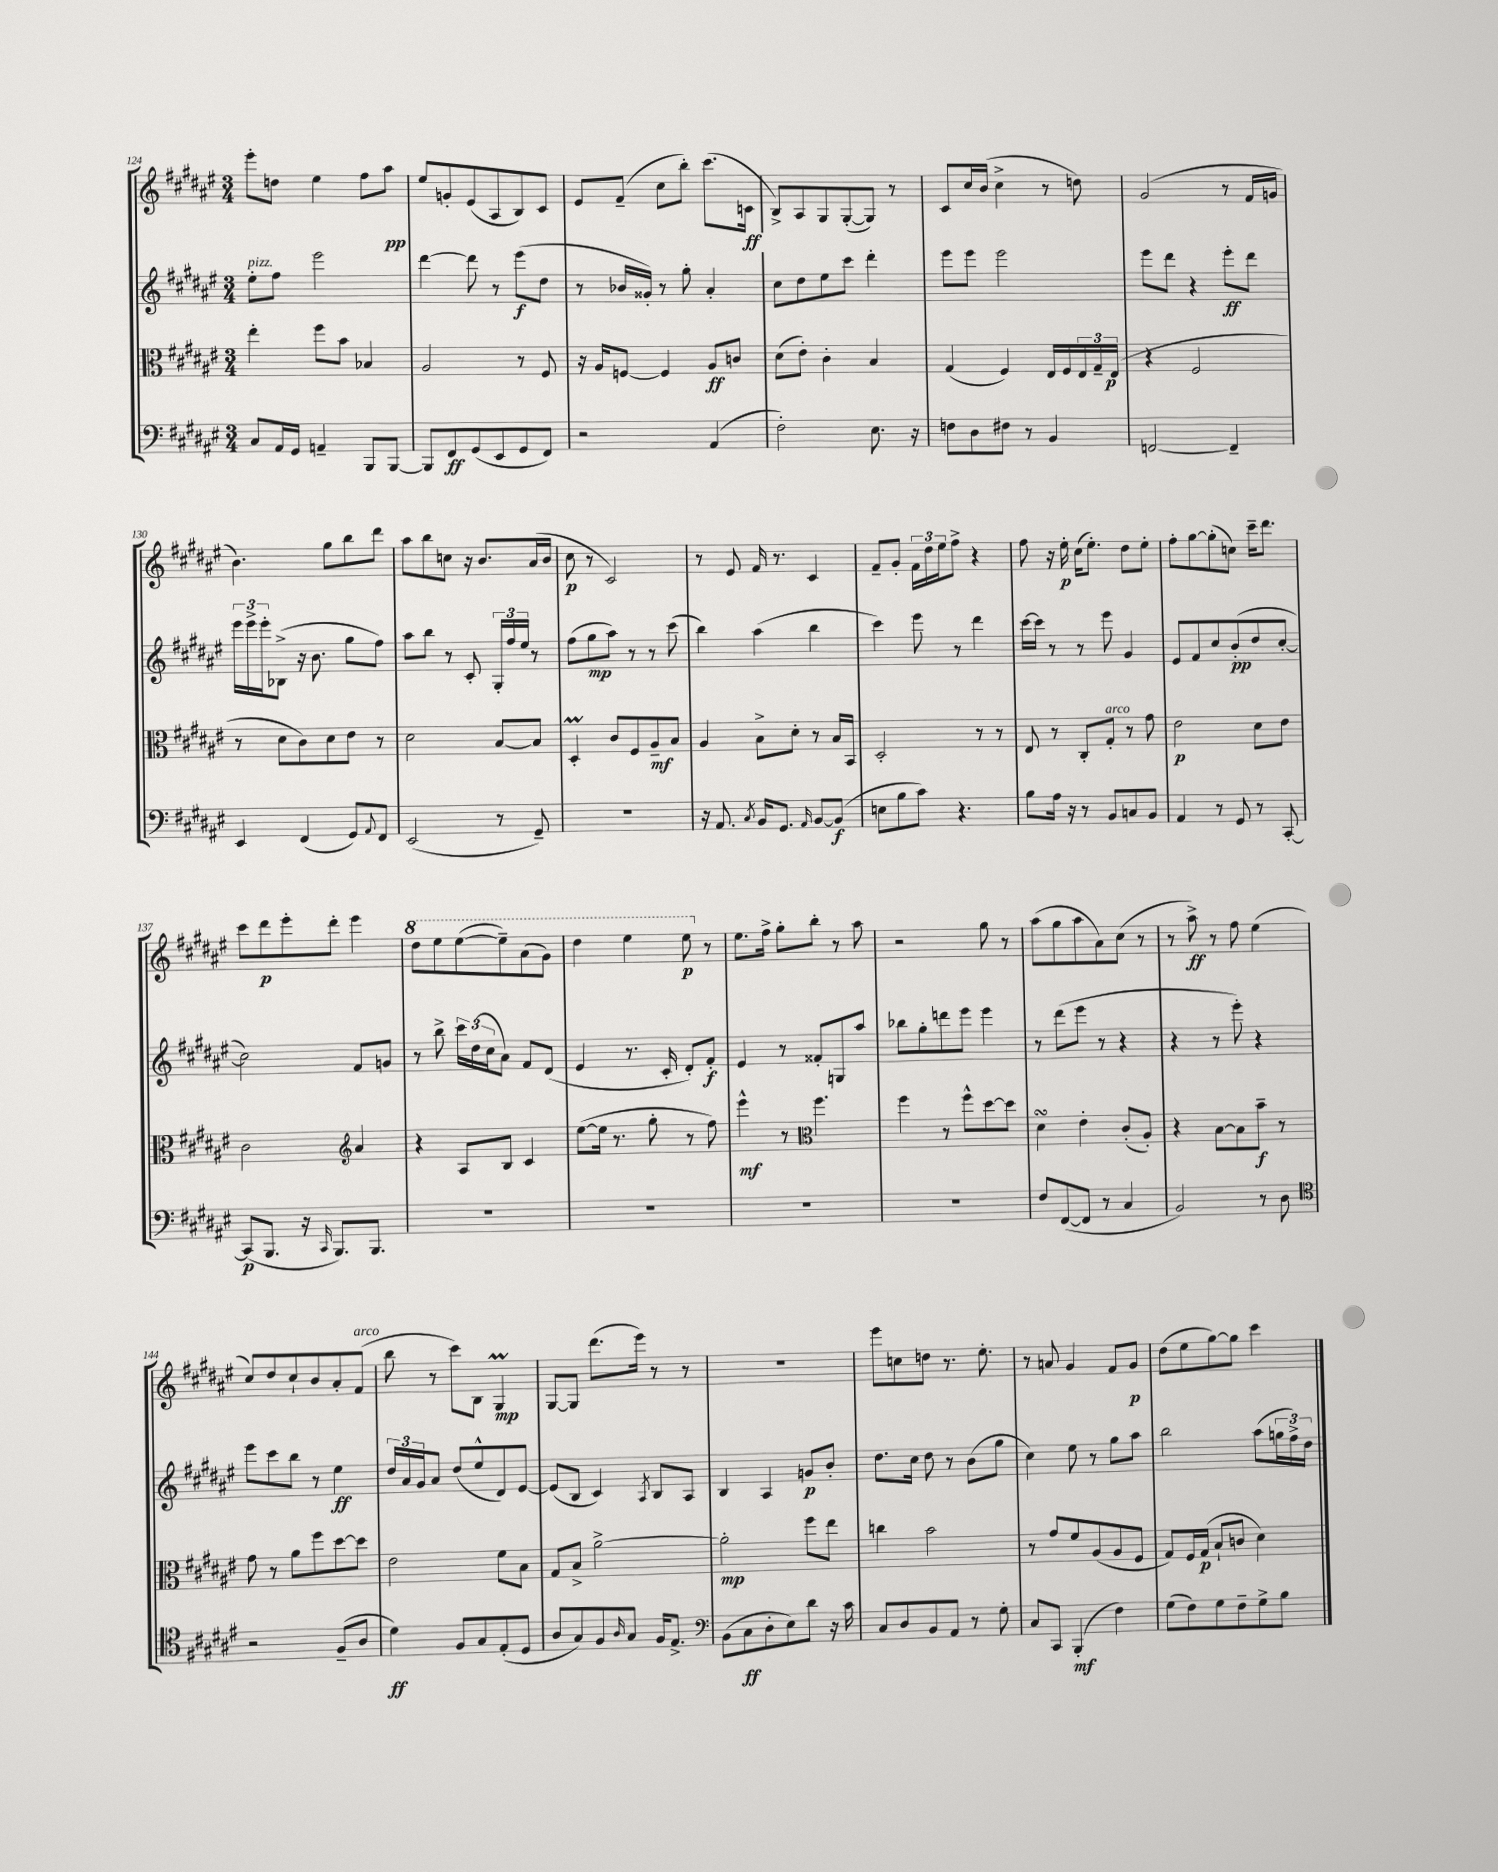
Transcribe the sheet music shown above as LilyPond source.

<<
\new StaffGroup <<
\new Staff = "s0" {
    \clef treble \key fis \major \numericTimeSignature \time 3/4
    eis'''8-. d''8 eis''4 fis''8 ais''8\pp |
    eis''8 g'8-. eis'8( ais8 b8) cis'8 |
    eis'8 fis'8--( cis''8 b''8-.) cis'''8.( c'16\ff |
    b8->) ais8 gis8 gis8~-.( gis8) r8 |
    cis'8 cis''16 b'16( cis''4-> r8 d''8) |
    gis'2( r8 fis'16 g'16 |
    b'4.) gis''8 b''8 dis'''8 |
    ais''8 b''8 c''8 r16 b'8. ais'16( b'16 |
    cis''8\p r8 cis'2) |
    r8 eis'8 fis'16 r8. cis'4 |
    fis'8-- gis'8-. \tuplet 3/2 { fis'16 dis''16 eis''16 } fis''8-> r4 |
    fis''8 r16 eis''16-.\p cis''16( eis''8.-.) dis''8 eis''8-. |
    fis''8-. gis''8~ gis''8-.( c''8) cis'''16-- dis'''8. |
    cis'''8 dis'''8\p eis'''8-. dis'''8-. eis'''4 |
    \ottava #1 dis'''8 eis'''8 eis'''8~( eis'''8--) ais''8( gis''8) |
    dis'''4 eis'''4 eis'''8\p \ottava #0 r8 |
    eis''8. fis''16-> gis''8-. b''8-. r8 ais''8 |
    r2 gis''8 r8 |
    ais''8( gis''8 ais''8 ais'8) cis''8( r8 |
    r8 ais''8->\ff) r8 fis''8 eis''4( |
    cis''8) dis''8 cis''8-! b'8 ais'8-. fis'8^\markup { \italic "arco" }( |
    b''8 r8 cis'''8) b8 gis4\prall\mp |
    gis8~ gis8 dis'''8.( eis'''16) r8 r8 |
    R2. |
    eis'''8 c''8 d''8 r8. eis''8.-. |
    r8 a'8 gis'4 fis'8 gis'8\p |
    dis''8( eis''8 gis''8~) gis''8 cis'''4 \bar "|." |
}
\new Staff = "s1" {
    \clef treble \key fis \major \numericTimeSignature \time 3/4
    eis''8-.^\markup { \italic "pizz." } fis''8 eis'''2 |
    dis'''4~ dis'''8 r8 eis'''8\f( dis''8 |
    r8 bes'16 gisis'16-.) r8 gis''8-. ais'4-. |
    cis''8 dis''8 eis''8 cis'''8 dis'''4-. |
    eis'''8 eis'''8 eis'''2 |
    eis'''8 dis'''8 r4 eis'''8-.\ff dis'''8 |
    \tuplet 3/2 { eis'''16 eis'''16-> eis'''16-. } bes8->( r16 b'8. gis''8 fis''8) |
    ais''8 b''8 r8 cis'8-. \tuplet 3/2 { gis16-. fis''16 eis''16 } r8 |
    fis''8( gis''8\mp ais''8) r8 r8 cis'''8( |
    b''4) ais''4( b''4 |
    cis'''4) eis'''8 r8 dis'''4 |
    cis'''16~ cis'''16 r8 r8 eis'''8 gis'4 |
    eis'8 fis'8 cis''8 b'8-.\pp( dis''8 cis''8~-. |
    cis''2) fis'8 g'8 |
    r8 b''8-> \tuplet 3/2 { cis'''16 dis''16( cis''16 } ais'8) fis'8 dis'8( |
    eis'4 r8. cis'16-. dis'8-.) fis'8-.\f |
    eis'4 r8 fisis'8-. g8 ais''8 |
    bes''8 gis''8-. d'''8 eis'''8 eis'''4 |
    r8 dis'''8( eis'''8 r8 r4 |
    r4 r8 eis'''8-.) r4 |
    eis'''8 cis'''8 b''8 r8 eis''4\ff |
    \tuplet 3/2 { dis''16 ais'16 gis'16 } ais'8 dis''8( eis''8-^ dis'8) eis'8~ |
    eis'8( b8 cis'4) \acciaccatura { ais8 } b8 ais8 |
    b4 ais4 g'8\p b'8-. |
    dis''8. cis''16 dis''8 r8 b'8( gis''8 |
    cis''4) eis''8 r8 gis''8 ais''8 |
    b''2 ais''8( \tuplet 3/2 { g''16 fis''16->) dis''16 } \bar "|." |
}
\new Staff = "s2" {
    \clef alto \key fis \major \numericTimeSignature \time 3/4
    eis''4-. fis''8 b'8 bes4 |
    ais2 r8 fis8 |
    r16 ais16 f8~ f4 ais8\ff c'8 |
    dis'8( eis'8-.) cis'4-. b4 |
    gis4( fis4) eis16 fis16 \tuplet 3/2 { eis16 gis16-- eis16\p( } |
    r4 fis2 |
    r8 dis'8 cis'8) dis'8 eis'8 r8 |
    dis'2 b8~ b8 |
    dis4-.\prall cis'8 fis8 ais8--\mf b8 |
    ais4 b8-> dis'8-. r8 b16 b,16 |
    dis2-. r8 r8 |
    eis8 r8 cis8-. gis8-.^\markup { \italic "arco" } r8 gis'8 |
    eis'2\p dis'8 eis'8 |
    cis'2 \clef treble ais'4 |
    r4 ais8 b8 cis'4 |
    eis''8~( eis''16 r8. gis''8-. r8 fis''8) |
    eis'''4-^\mf r8 \clef alto fis''4. |
    fis''4 r8 fis''8-^ dis''8~ dis''8 |
    dis'4\turn eis'4-. cis'8-.( ais8-.) |
    r4 b8~ b8 b'8--\f r8 |
    gis'8 r8 ais'8 fis''8 dis''8~ dis''8 |
    eis'2 fis'8 b8 |
    gis8 b8-> ais'2~-> |
    ais'2-.\mp fis''8 eis''8 |
    c''4 b'2 |
    r8 gis'8 fis'8 ais8( ais8 fis8 |
    gis8) fis16 gis16\p( b8-! c'8 dis'4) \bar "|." |
}
\new Staff = "s3" {
    \clef bass \key fis \major \numericTimeSignature \time 3/4
    cis8 ais,16 gis,16 a,4-- b,,8 b,,8~ |
    b,,8 fis,8\ff gis,8( eis,8 gis,8 fis,8) |
    r2 ais,4( |
    fis2-.) eis8. r16 |
    f8 dis8 fis8 r8 b,4 |
    f,2~ f,4-- |
    eis,4 fis,4( gis,8) \appoggiatura { ais,8 } fis,8 |
    eis,2( r8 gis,8--) |
    R2. |
    r16 ais,8. \acciaccatura { cis8 } b,16 gis,8. \grace { ais,16 } b,8~ b,8\f( |
    e8 b8 cis'8) r4. |
    b8 ais16 r16 r8 b,8 c8 b,8 |
    ais,4 r8 gis,8 r8 cis,8~-. |
    cis,8\p( b,,8. r16 \grace { cis,16 } b,,8.) b,,8. |
    R2. |
    R2. |
    R2. |
    R2. |
    fis8 fis,8~( fis,8 r8 cis4 |
    b,2) r8 dis8 |
    \clef tenor r2 fis8--( ais8 |
    dis'4\ff) fis8 gis8 eis8-.( dis8 |
    ais8 gis8) fis8 \grace { ais16 } gis8 fis16 eis8.-> |
    \clef bass b,8( cis8\ff dis8-. eis8) dis'8 r16 cis'16 |
    cis8 dis8 b,8 ais,8 r8 gis8-. |
    cis8 cis,8 b,,4-.\mf( fis4) |
    gis8( fis8) gis8 fis8-- gis8-> b8 \bar "|." |
}
>>
>>
\layout { \context { \Score currentBarNumber = #124 } }
